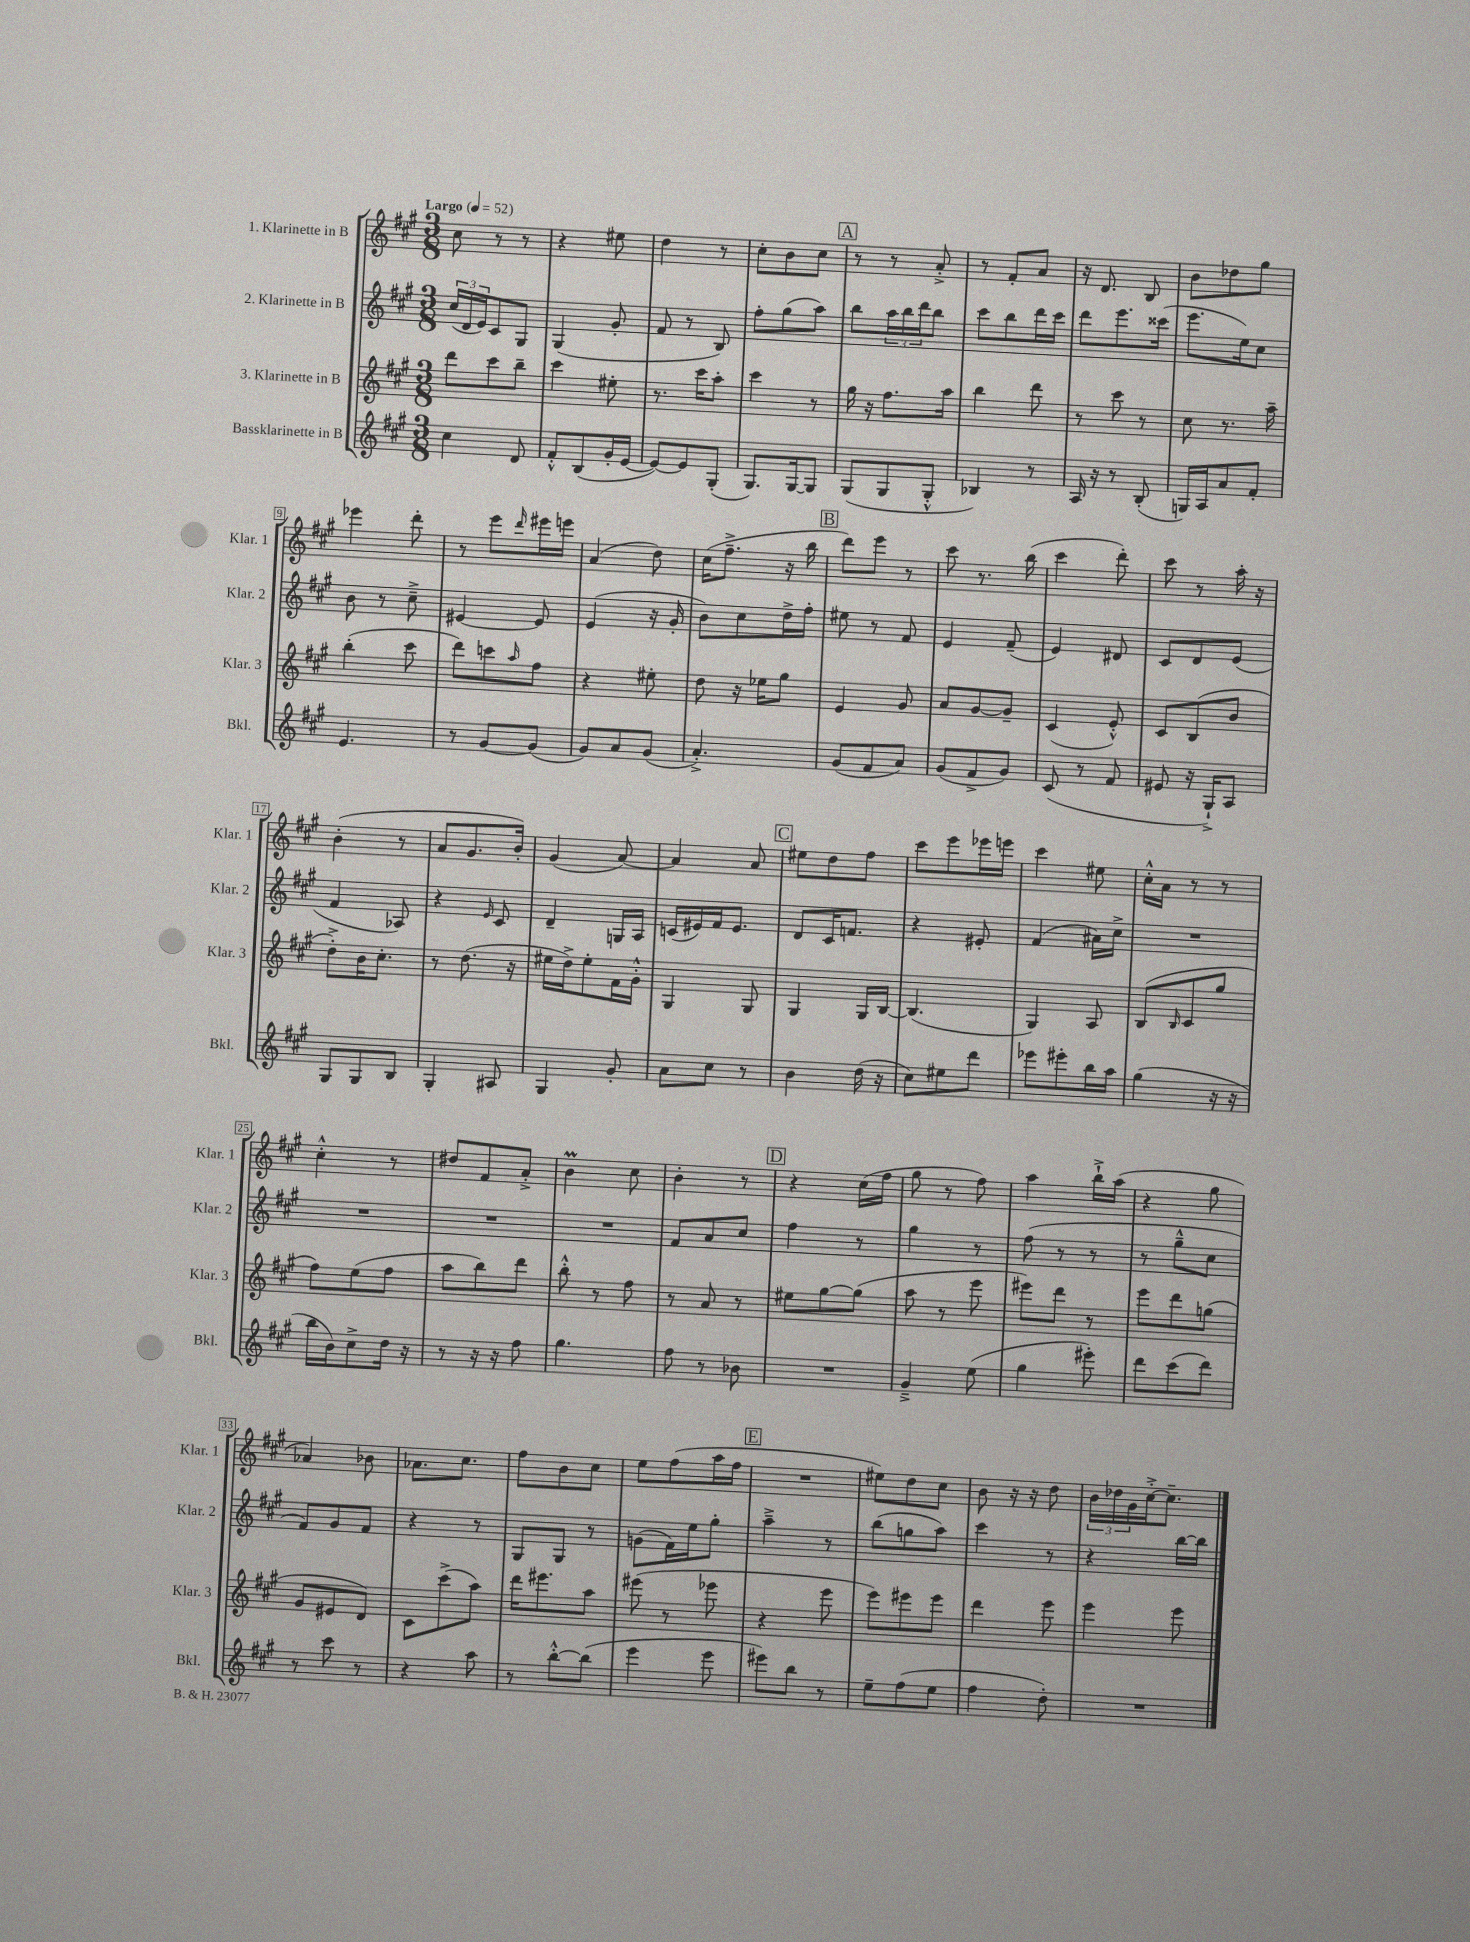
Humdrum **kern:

**kern	**kern	**kern	**kern
*part4	*part3	*part2	*part1
*staff4	*staff3	*staff2	*staff1
*I"Bassklarinette in B	*I"3. Klarinette in B	*I"2. Klarinette in B	*I"1. Klarinette in B
*I'Bkl.	*I'Klar. 3	*I'Klar. 2	*I'Klar. 1
*clefG2	*clefG2	*clefG2	*clefG2
*k[f#c#g#]	*k[f#c#g#]	*k[f#c#g#]	*k[f#c#g#]
*M3/8	*M3/8	*M3/8	*M3/8
*MM52	*MM52	*MM52	*MM52
=1	=1	=1	=1
!	!	!	!LO:TX:a:B:t=Largo
4cc#\	8ddd\L	(24cc#/LL	8cc#\
.	.	24d/	.
.	.	24e/J)	.
.	8ccc#\	8c#/	8r
8d/	8bb~\J	8G#/J	8r
=2	=2	=2	=2
8f#'^^/L	4ccc#\	(4G#/	4r
(8B/	.	.	.
16g#'/L	8ee#X'\	8g#'/	8ee#X\
[16e/JJ	.	.	.
=3	=3	=3	=3
8e/L_)	8.r	8f#/	4dd\
8e/]	.	8r	.
.	16ccc#\KL	.	.
(8G#'/J	8aa'\J	8B/)	8r
=4	=4	=4	=4
8.G#/L)	4ccc#\	8ff#'\L	8cc#'\L
.	.	(8gg#\	8b\
[16G#/k	.	.	.
8G#/J]	8r	8aa\J)	8cc#\J
!!LO:REH:place=s1:t=A
=5	=5	=5	=5
(8G#/L	16gg#\	8bb\L	8r
.	16r	.	.
8G#/	8.ff#\L	24aa\L	8r
.	.	24bb\	.
.	.	24ddd\J	.
8G#'^^/J	.	8bb\J	8a'^/
.	16aa\Jk	.	.
=6	=6	=6	=6
4B-X/)	4bb\	8ccc#\L	8r
.	.	8bb\	8f#'/L
8r	8ddd\	16ddd\L	8a/J
.	.	16ccc#\JJ	.
=7	=7	=7	=7
16A/	8r	8ddd\L	16r
16r	.	.	8.d/
8r	8ccc#\	8.eee\	.
(8B'/	8r	.	8B/
.	.	(16ccc##X\Jk	.
=8	=8	=8	=8
16Gn/LL)	8cc#\	8.eee\L	8b\L
16A/J	.	.	.
8a/	8.r	.	8dd-X\
.	.	16ee\k)	.
8f#'/J	.	8cc#\J	8gg#\J
.	16aa~\	.	.
!!LO:LB:g=z
=9	=9	=9	=9
4.e/	(4bb'\	8b\	4eee-X\
.	.	8r	.
.	8ccc#\	8cc#~^\	8ddd'\
=10	=10	=10	=10
8r	8ddd\L)	[4e#X/	8r
[8g#/L	8cccn\	.	8eee\L
.	16qqaa/	.	16qqddd/
(8g#/J]	8ff#\J	8e#/]	16eee#X\L
.	.	.	16eeen\JJ
=11	=11	=11	=11
8g#/L)	4r	(4e/	(4a/
8a/	.	.	.
(8g#/J	8ee#X'\	16r	8dd\)
.	.	16g#'/	.
=12	=12	=12	=12
4.a'^/)	8dd\	8b\L)	(16cc#\KL
.	.	.	8.ff#~^\J
.	16r	8cc#\	.
.	16ee-X\KL	.	.
.	8gg#\J	16dd^\L	16r
.	.	16ff#'\JJ	16bb\
!!LO:REH:place=s1:t=B
=13	=13	=13	=13
(8g#/L	4e/	8ee#X\	8ddd\L)
8f#/	.	8r	8eee\J
8a/J)	8g#/	8f#/	8r
=14	=14	=14	=14
(8g#/L	8a/L	4e/	8ccc#\
8f#^/	[8g#/	.	8.r
8g#/J)	8g#~/J]	(8f#~/	.
.	.	.	(16bb\
=15	=15	=15	=15
(8c#/	(4c#/	4e/)	4ccc#\
8r	.	.	.
8f#/	8e'^^/)	8d#X/	8ddd'\)
=16	=16	=16	=16
8e#X/	8c#/L	8c#/L	8ccc#\
16r	(8B/	8d/	8r
16G#`^/KL)	.	.	.
8A/J	8b/J	(8e/J	16aa'\
.	.	.	16r
!!LO:LB:g=z
=17	=17	=17	=17
8G#/L	8dd'^\L)	4f#/	(4b'\
8G#/	16b\K	.	.
.	8.cc#'\J	.	.
8B/J	.	8A-X/)	8r
=18	=18	=18	=18
4G#'/	8r	4r	8a/L
.	(8.dd\	.	8.g#/
.	.	16qqe/	.
8A#X/	.	8c#/	.
.	16r	.	16b'/Jk)
=19	=19	=19	=19
4G#/	16ee#X\LL	4d~/	(4g#/
.	16dd^\J)	.	.
.	8ee#'\	.	.
8g#'/	16f#\L	16Gn/LL	[8a/)
.	16g#'^^\JJ	16A/JJ	.
=20	=20	=20	=20
8a\L	4G#/	(16cn/LL	4a/]
.	.	16e#X/)	.
8cc#\J	.	16f#/J	.
.	.	8.e#/J	.
8r	8G#/	.	8a/
!!LO:REH:place=s1:t=C
=21	=21	=21	=21
4b\	4G#/	8d/L	8ee#X\L
.	.	16c#/K	8dd\
.	.	8.fn/J	.
(16dd\	16G#/LL	.	8ff#\J
16r	[16B/JJ	.	.
=22	=22	=22	=22
8cc#\L)	(4.B/]	4r	8ccc#\L
8ee#X\	.	.	8eee\
8ddd\J	.	8e#X'/	16eee-X\L
.	.	.	16eeen\JJ
=23	=23	=23	=23
8eee-X\L	4G#/)	(4f#/	4ccc#\
8eee#X'\	.	.	.
16bb\L	8A/	16a#X\LL)	8ee#X\
16aa\JJ	.	16cc#^\JJ	.
=24	=24	=24	=24
(4gg#\	(8B/L	4.r	16cc#'^^\LL
.	.	.	16a\JJ
.	16qqB/	.	.
.	8c#/	.	8r
16r	8gg#/J	.	8r
16r	.	.	.
!!LO:LB:g=z
=25	=25	=25	=25
16bb\LL	8ff#\L)	4.r	4cc#'^^\
16b\J)	.	.	.
8cc#^\	(8ee\	.	.
16dd\Jk	8ff#\J	.	8r
16r	.	.	.
=26	=26	=26	=26
8r	8aa\L	4.r	8dd#X/L
16r	8bb\)	.	8f#/
16r	.	.	.
8ff#\	8ddd\J	.	8a'^/J
=27	=27	=27	=27
4.gg#\	8bb'^^\	4.r	4bM\
.	8r	.	.
.	8ff#\	.	8cc#\
=28	=28	=28	=28
8ff#\	8r	8f#/L	4b'\
8r	8a/	8a/	.
8b-X\	8r	8cc#/J	8r
!!LO:REH:place=s1:t=D
=29	=29	=29	=29
4.r	8ee#X\L	4ff#\	4r
.	[8gg#\	.	.
.	(8gg#\J]	8r	(16cc#\LL
.	.	.	16ff#\JJ
=30	=30	=30	=30
4g#~^/	8aa\	4gg#\	8gg#\
.	8r	.	8r
(8ee\	8eee\	8r	8ff#\)
=31	=31	=31	=31
4gg#\	8eee#X\L)	(8ff#\	4aa\
.	8ddd\J	8r	.
8eee#X'\)	8r	8r	16bb`^\LL
.	.	.	(16aa\JJ
=32	=32	=32	=32
8ddd\L	8eee\L	8r	4r
(8ccc#\	8ddd\	8gg#~^^\L	.
8ddd\J)	(8ggn\J	8cc#\J	8gg#\
!!LO:LB:g=z
=33	=33	=33	=33
8r	8g#/L	8f#/L)	4a-X/)
8ccc#\	8e#X/	8g#/	.
8r	8d/J)	8f#/J	8b-X\
=34	=34	=34	=34
4r	8c#\L	4r	8.a-X\L
.	(8ccc#^\	.	.
.	.	.	8.cc#\J
8aa\	8aa\J)	8r	.
=35	=35	=35	=35
8r	16ddd\KL	8G#/L	8ff#\L
.	8.eee#X\	.	.
[8bb'^^\L	.	8G#/J	8b\
(8bb\J]	8aa\J	8r	8cc#\J
=36	=36	=36	=36
4eee\	(8eee#X\	(8gn\L	8ee\L
.	8r	16f#\L)	(8ff#\
.	.	16ee\J	.
8eee\	8eee-X\	8gg#'\J	16aa\L
.	.	.	16ff#\JJ
!!LO:REH:place=s1:t=E
=37	=37	=37	=37
8eee#X\L)	4r	4aa~^\	4.r
8bb\J	.	.	.
8r	8eee\	8r	.
=38	=38	=38	=38
8ee~\L	8eee\L)	(8bb\L	8ee#X\L)
(8ff#\	8eee#X\	8ggn\	8dd\
8ee\J	8eee#\J	8aa\J)	8cc#\J
=39	=39	=39	=39
4ff#\	4ddd\	4ccc#\	8b\
.	.	.	16r
.	.	.	16r
8dd'\)	8eee\	8r	8dd\
=40	=40	=40	=40
4.r	4eee\	4r	24b\LL
.	.	.	24dd-X\
.	.	.	24g#\
.	.	.	[16cc#'^\J
.	.	.	8.cc#~\J]
.	8eee\	[16bb\LL	.
.	.	16bb\JJ]	.
==	==	==	==
*-	*-	*-	*-
